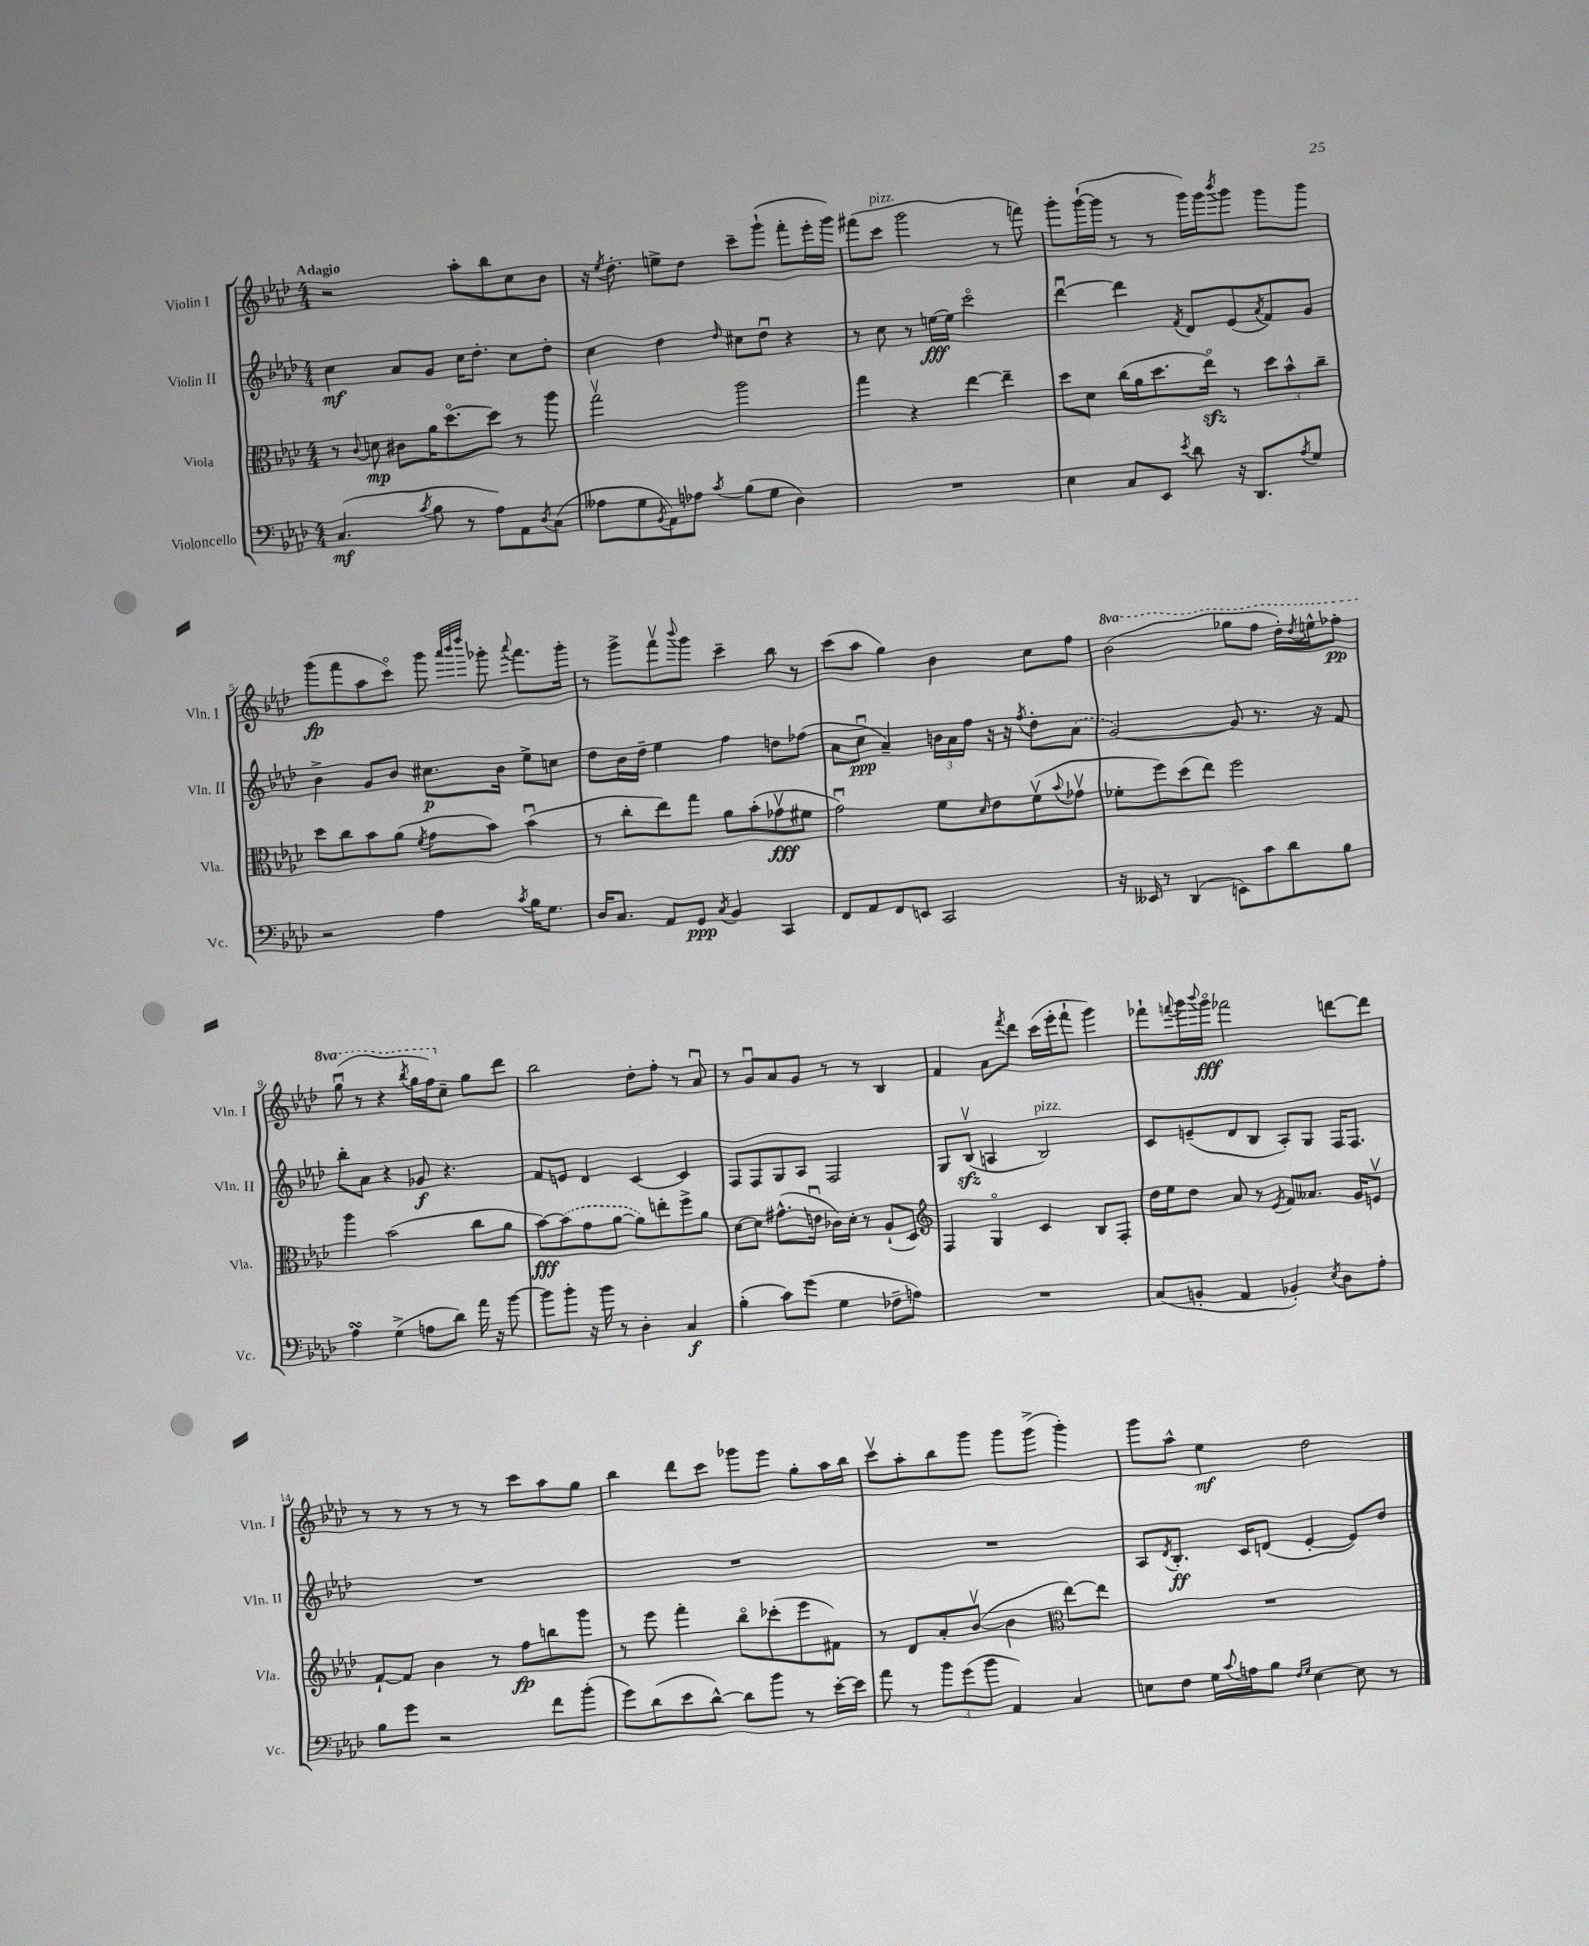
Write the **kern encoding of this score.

**kern	**dynam	**kern	**dynam	**kern	**dynam	**kern	**dynam
*part4	*part4	*part3	*part3	*part2	*part2	*part1	*part1
*staff4	*staff4	*staff3	*staff3	*staff2	*staff2	*staff1	*staff1
*I"Violoncello	*	*I"Viola	*	*I"Violin II	*	*I"Violin I	*
*I'Vc.	*	*I'Vla.	*	*I'Vln. II	*	*I'Vln. I	*
*clefF4	*	*clefC3	*	*clefG2	*	*clefG2	*
*k[b-e-a-d-]	*	*k[b-e-a-d-]	*	*k[b-e-a-d-]	*	*k[b-e-a-d-]	*
*M4/4	*	*M4/4	*	*M4/4	*	*M4/4	*
=1	=1	=1	=1	=1	=1	=1	=1
!	!	!	!	!	!	!LO:TX:a:B:t=Adagio	!
(4.C/	mf	8r	.	4cc\	mf	2r	.
.	.	8qqc/	.	.	.	.	.
.	.	8dn\	mp	.	.	.	.
.	.	8c#X\L	.	8a-/L	.	.	.
8qc/	.	.	.	.	.	.	.
8B-\	.	16a-\K	.	8g/J	.	.	.
.	.	[8.dd-\	.	.	.	.	.
8r	.	.	.	16cc\KL	.	8aa-'\L	.
.	.	.	.	8.dd-'\J	.	.	.
8A-\L)	.	8dd-\J]	.	.	.	8bb-\	.
8AA-\	.	8r	.	8cc\L	.	8cc\	.
8qD-/	.	.	.	.	.	.	.
(8C\J	.	8aa-\	.	8dd-'\J	.	8b-\J	.
=2	=2	=2	=2	=2	=2	=2	=2
8A--X\L	.	2ggv\	.	4cc\	.	16r	.
.	.	.	.	.	.	8qee-/	.
.	.	.	.	.	.	8.dd-'\	.
8G\	.	.	.	.	.	.	.
8qBB-/	.	.	.	.	.	.	.
8AA-\)	.	.	.	4dd-\	.	8een^\L	.
8A-X\J	.	.	.	.	.	8dd-\J	.
8qc/	.	.	.	16qqdd-/	.	.	.
(8B-\L	.	2aa-\	.	8cc#X\L	.	8ccc~\L	.
8G\J	.	.	.	8dd-u\J	.	(8ggg`\J	.
4D-\)	.	.	.	4r	.	8fff'\L	.
.	.	.	.	.	.	16eee-'\L	.
.	.	.	.	.	.	16ggg\JJ)	.
=3	=3	=3	=3	=3	=3	=3	=3
1r	.	4gg\	.	8r	.	(8fff#X\L	.
!	!	!	!	!	!	!LO:TX:a:i:t=pizz.	!
.	.	.	.	8cc\	.	8ccc\J	.
.	.	4r	.	8r	.	2ggg\	.
.	.	.	.	[16een\LL	fff	.	.
.	.	.	.	16ee\JJ]	.	.	.
.	.	[4ee-\	.	2ccc\	.	.	.
.	.	4ee-~\]	.	.	.	8r	.
.	.	.	.	.	.	8fffn\)	.
=4	=4	=4	=4	=4	=4	=4	=4
4E-\	.	8dd-\L	.	[4ddd-u\	.	8ggg'\L	.
.	.	8d-\J	.	.	.	([16ggg`\L	.
.	.	.	.	.	.	16ggg\JJ]	.
8C/L	.	(16cc\LL	.	4ddd-\]	.	8r	.
.	.	16a-\J	.	.	.	.	.
8EE-/J	.	8.dd-\	.	.	.	8r	.
8qe-/	.	.	.	8qf/	.	.	.
8d-\	.	.	.	8d-/L	.	16ggg\LL)	.
.	.	16ee-zz\Jk)	.	.	.	16ggg\J	.
.	.	.	.	.	.	8qbbb-/	.
16r	.	8r	.	(8e-/	.	8ggg\J	.
8.DD-/L	.	.	.	.	.	.	.
.	.	.	.	8qa-/	.	.	.
.	.	12dd-\L	.	8f/)	.	8ggg\L	.
.	.	12b-^^\	.	.	.	.	.
8qA-/	.	.	.	.	.	.	.
8G/J	.	.	.	8g/J	.	8ggg\J	.
.	.	12cc~\J	.	.	.	.	.
!!LO:LB:g=z
=5	=5	=5	=5	=5	=5	=5	=5
2r	.	8dd-\L	.	4b-^\	.	(8ggg\L	fp
.	.	8cc\	.	.	.	8fff\	.
.	.	8b-\	.	8g/L	.	8aa-\	.
.	.	(8a-\J	.	8b-/J	.	8ccc\J)	.
.	.	8qf/	.	.	.	.	.
4A-\	.	8g\L	.	8.cc#X\L	p	8ggg\	.
.	.	.	.	.	.	32qqaaa-/LLL	.
.	.	.	.	.	.	32qqbbb-/	.
.	.	.	.	.	.	32qqdddd-/JJJ	.
.	.	8b-\J)	.	.	.	8ggg-X'\	.
.	.	.	.	16b-\Jk	.	.	.
8qc/	.	.	.	.	.	8qqaaa-/	.
16B-\KL	.	(4b-u\	.	8ee-^\L	.	8.fff\L	.
8.G\J	.	.	.	.	.	.	.
.	.	.	.	8ccn\J	.	.	.
.	.	.	.	.	.	16ggg-'\Jk	.
=6	=6	=6	=6	=6	=6	=6	=6
16D-/KL	.	8r	.	8dd-\L	.	8r	.
8.C/J	.	.	.	.	.	.	.
.	.	8cc'\L	.	16b-\L	.	8ggg^\L	.
.	.	.	.	16dd-~\JJ	.	.	.
8AA-/L	.	8ee-\)	.	4ee-\	.	8fffv\	.
.	.	.	.	.	.	8qqbbb-/	.
8GG/J	ppp	8gg\J	.	.	.	8ggg\J	.
8qC/	.	.	.	.	.	.	.
4BB-/	.	8a-\L	.	4ff\	.	4ccc~\	.
.	.	(8b-'\	.	.	.	.	.
4CC/	.	8g-Xv\	fff	8ddn\L	.	8bb-\	.
.	.	8f#X\J	.	(8ff-X\J	.	8r	.
=7	=7	=7	=7	=7	=7	=7	=7
8FF/L	.	2gu\)	.	8a-\L	.	(8ccc\L	.
8AA-/	.	.	.	8ccu\J	ppp	8aa-\J	.
8FF/	.	.	.	4a-~/)	.	4gg\)	.
8EEn/J	.	.	.	.	.	.	.
2CC/	.	8f\L	.	24bn\LL	.	4b-\	.
.	.	.	.	24a-\	.	.	.
.	.	.	.	24ff\JJ	.	.	.
.	.	16qqd-/	.	.	.	.	.
.	.	8e-\	.	16r	.	.	.
.	.	.	.	16r	.	.	.
.	.	.	.	8qff/	.	.	.
.	.	(8fv\	.	8dd-'\L	.	8cc\L	.
.	.	8qqb-/	.	.	.	.	.
.	.	8g-Xv\J	.	(8a-\J	.	8ff\J	.
=8	=8	=8	=8	=8	=8	=8	=8
*	*	*	*	*	*	*8va	*
16r	.	8f-X'\L	.	[2g/)	.	(2bb-\	.
16EE--X/	.	.	.	.	.	.	.
8r	.	8ff\)	.	.	.	.	.
(4DD-/	.	(8dd-\	.	.	.	.	.
.	.	8ee-\J)	.	.	.	.	.
8EEn\L)	.	2ff\	.	8g/]	.	8ggg-X\L	.
8c\	.	.	.	8.r	.	8fff\J	.
8d-\	.	.	.	.	.	16ddd-'\LL)	.
.	.	.	.	.	.	8qddd-/	.
.	.	.	.	16r	.	16eeen^^\J	.
8B-\J	.	.	.	8f/	.	8fff-X'\J	pp
!!LO:LB:g=z
=9	=9	=9	=9	=9	=9	=9	=9
4A-sSSs\	.	4aa-\	.	8bb-'\L	.	(8gggu\	.
.	.	.	.	8a-\J	.	8r	.
(4G^\	.	(2b-\	.	4r	.	4r	.
.	.	.	.	.	.	8qbbb-/	.
8An\L	.	.	.	8g-X/	f	16ggg\LL	.
.	.	.	.	.	.	16fff\J)	.
*	*	*	*	*	*	*X8va	*
8d-\J)	.	.	.	4.r	.	8cc~\J	.
16a-\	.	8cc\L	.	.	.	8gg\L	.
16r	.	.	.	.	.	.	.
[8b-\	.	8a-\J	.	.	.	8ddd-\J	.
=10	=10	=10	=10	=10	=10	=10	=10
8b-\L]	.	[8b-\L)	fff	8f/L	.	2bb-\	.
8b-'\J	.	(8b-\]	.	8en/J	.	.	.
16r	.	8g\	.	4d-/	.	.	.
16b-\	.	.	.	.	.	.	.
8r	.	[8a-\J	.	.	.	.	.
4D-'\	.	8a-\L])	.	[4c/	.	8dd-'\L	.
.	.	8een'\	.	.	.	8ff'\J	.
4C/	f	8ff^\	.	4c/]	.	8r	.
.	.	8a-\J	.	.	.	8a-u/	.
=11	=11	=11	=11	=11	=11	=11	=11
(4B-'\	.	[8d-\L	.	8F/L	.	8r	.
.	.	8d-\J]	.	8F/	.	8gu/L	.
8c\L)	.	(8.g#X^^\L	.	8G/	.	8a-/	.
(8g\J	.	.	.	8A-/J	.	8g/J	.
.	.	16enu\Jk	.	.	.	.	.
4G\	.	16c-X\LL)	.	2F/	.	8r	.
.	.	16d-'\JJ	.	.	.	.	.
.	.	8r	.	.	.	8r	.
8F-X~\L	.	(8A-`/L	.	.	.	4B-/	.
8An\J)	.	8D-/J)	.	.	.	.	.
=12	=12	=12	=12	=12	=12	=12	=12
*	*	*clefG2	*	*	*	*	*
1r	.	4F/	.	8G/L	.	4f/	.
.	.	.	.	(8B-zzv/J	.	.	.
.	.	4G/	.	4An/	.	8a-\L	.
.	.	.	.	.	.	8qfff/	.
.	.	.	.	.	.	8ddd-\J	.
!	!	!	!	!LO:TX:a:i:t=pizz.	!	!	!
.	.	4c/	.	2B-/)	.	(16ccc\LL	.
.	.	.	.	.	.	16eee-'\J	.
.	.	.	.	.	.	8fff`\J	.
.	.	8B-/L	.	.	.	4ggg\)	.
.	.	8F'/J	.	.	.	.	.
=13	=13	=13	=13	=13	=13	=13	=13
(8C/L	.	16dd-\LL	.	8c/L	.	8fff-X`\L	.
.	.	16ee-\J	.	.	.	.	.
.	.	.	.	.	.	8qqfffn/	.
8BBn'/J	.	8dd-\J	.	(8en~/	.	16ggg\L	.
.	.	.	.	.	.	8qqbbb-/	.
.	.	.	.	.	.	16ggg\JJ	fff
4AA-/	.	8a-/	.	8d-/	.	2fff-X\	.
.	.	8r	.	8B-/J	.	.	.
.	.	8qe-/	.	.	.	.	.
4BB-X'/)	.	8f/L	.	8A-'/L)	.	.	.
.	.	8.a--X/J	.	8G/J	.	.	.
8qE-/	.	.	.	.	.	.	.
8D-\L	.	.	.	16F/KL	.	[8dddn\L	.
.	.	16g/KL	.	8.F/J	.	.	.
8A-'\J	.	8env/J	.	.	.	8ddd\J]	.
!!LO:LB:g=z
=14	=14	=14	=14	=14	=14	=14	=14
8B-\L	.	[8f`/L	.	1r	.	8r	.
8g\J	.	8f/J]	.	.	.	8r	.
2r	.	4b-\	.	.	.	8r	.
.	.	.	.	.	.	8r	.
.	.	8r	.	.	.	8r	.
.	.	8ff\L	fp	.	.	8ccc\L	.
8f\L	.	8bbn\	.	.	.	8aa-\	.
(8b-'\J	.	8ggg\J	.	.	.	8gg\J	.
=15	=15	=15	=15	=15	=15	=15	=15
8g\L)	.	8r	.	1r	.	4bb-\	.
(8d-\	.	8eee-\	.	.	.	.	.
8e-\	.	4fff'\	.	.	.	8ddd-\L	.
[8d-^^\J)	.	.	.	.	.	8ccc\J	.
8d-\L]	.	8bb-\L	.	.	.	8ggg-X\L	.
8b-\J	.	(8ccc-X'\	.	.	.	8eee-\J	.
8r	.	8eee-\	.	.	.	8gg'\L	.
[16e-'\LL	.	8f#X\J)	.	.	.	16aa-\L	.
16e-\JJ]	.	.	.	.	.	16bb-\JJ	.
=16	=16	=16	=16	=16	=16	=16	=16
8a-\	.	8r	.	1r	.	8cccv\L	.
8r	.	8d-/L	.	.	.	8aa-'\	.
12b-\L	.	8a-'/	.	.	.	8bb-\	.
(12g\	.	.	.	.	.	.	.
.	.	([8b-v/J	.	.	.	8ggg\J	.
12b-\J	.	.	.	.	.	.	.
4AA-/)	.	4b-\]	.	.	.	8ggg\L	.
.	.	.	.	.	.	(8ggg^\J	.
*	*	*clefC3	*	*	*	*	*
4C/	.	[8ee-\L)	.	.	.	4ggg'\)	.
.	.	8ee-\J]	.	.	.	.	.
=17	=17	=17	=17	=17	=17	=17	=17
8En\L	.	1r	.	8A-/L	.	8ggg\L	.
.	.	.	.	8qd-/	.	.	.
8F\J	.	.	.	8.B-'/J	ff	8aa-^^\J	.
16G\LL	.	.	.	.	.	4ee-\	mf
8qqc/	.	.	.	.	.	.	.
16An\J	.	.	.	16c/KL	.	.	.
8B-\J	.	.	.	(8dn/J	.	.	.
16qqF/LL	.	.	.	.	.	.	.
16qqG/JJ	.	.	.	.	.	.	.
[4E\	.	.	.	[4e-'/	.	2dd-\	.
8E\]	.	.	.	8e-/L])	.	.	.
8r	.	.	.	8dd-/J	.	.	.
==	==	==	==	==	==	==	==
*-	*-	*-	*-	*-	*-	*-	*-
